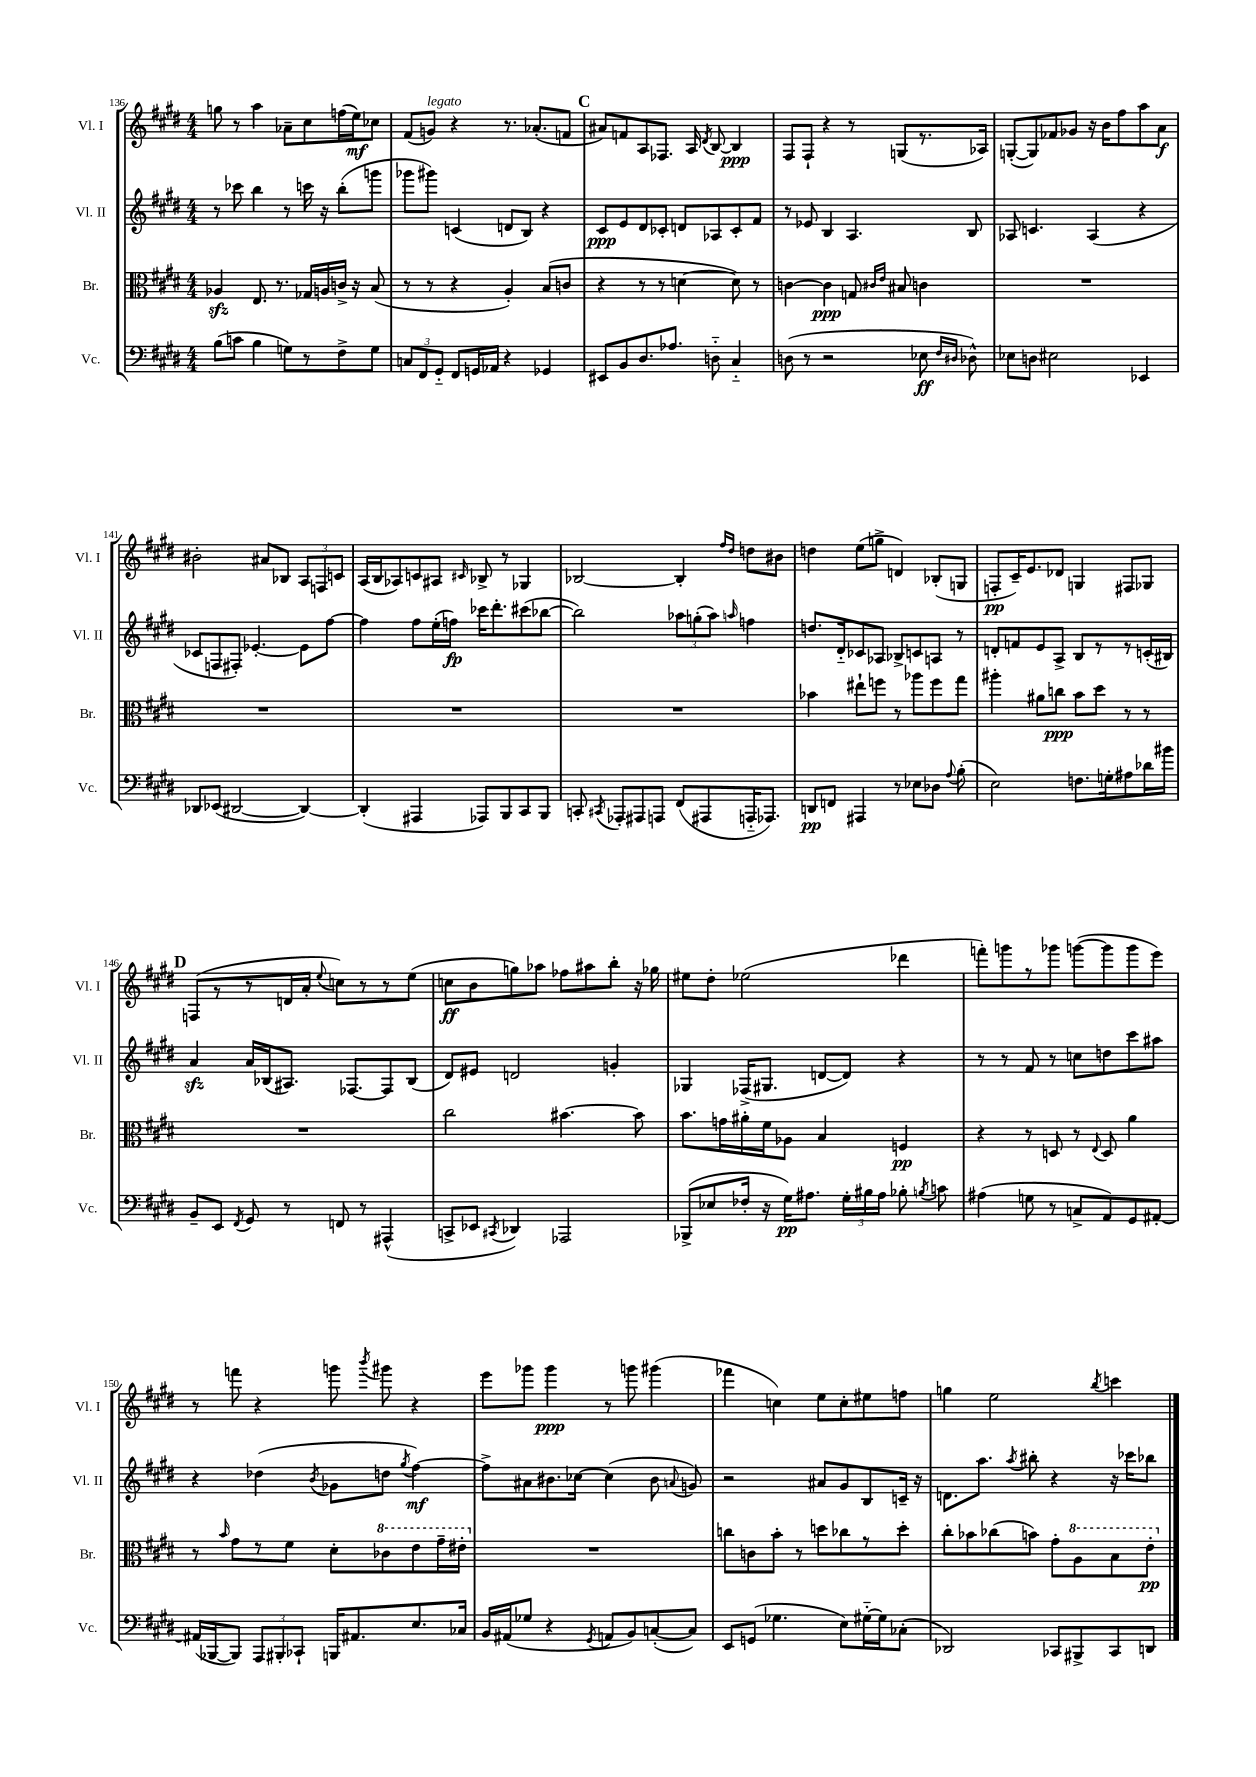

**kern	**kern	**kern	**kern
*staff4	*staff3	*staff2	*staff1
*clefF4	*clefC3	*clefG2	*clefG2
*k[f#c#g#d#]	*k[f#c#g#d#]	*k[f#c#g#d#]	*k[f#c#g#d#]
*M4/4	*M4/4	*M4/4	*M4/4
(8B	4A-	8r	8gg
8c	.	8ccc-	8r
4B	8.E	4bb	4aa
.	8.r	.	.
8G)	.	8r	8a-~
8r	16G-	16ccc	8cc#
.	16A	16r	.
8F#^	16c^	(8bb'	(16ff
.	16r	.	16ee)
8G	(8B	8ggg	8cc-
=	=	=	=
12C	8r	8ggg-	(8f#
12FF#	.	.	.
.	8r	8ggg#)	8g)
12GG#'~	.	.	.
8FF#	4r	(4c	4r
16GG	.	.	.
16AA-	.	.	.
4r	4A')	8d	8.r
.	.	8B)	.
.	.	.	(8.a-'
4GG-	(8B	4r	.
.	8c	.	8f
=	=	=	=
8EE#	4r	8c#	8a#)
8BB	.	8e	8f
8.D#	8r	8d#	8A
.	8r	8c-'	8.F-
8.A-	.	.	.
.	[4d	8d	.
.	.	.	16A
.	.	.	8qd#
8D'~	.	8A-	[8B
4C#'~	8d])	8c-'	4B]
.	8r	8f#	.
=	=	=	=
(8D	[4c	8r	8F#
8r	.	8e-	8F#`
2r	4c]	4B	4r
.	8G	4.A	8r
.	16qqc#	.	.
.	16qqe	.	.
.	8B#	.	(8G
8E-	4c	.	8.r
16qqF#	.	.	.
16qqD#	.	.	.
8D-^^)	.	8B	.
.	.	.	16A-)
=	=	=	=
8E-	1r	8A-	([8G'
8D	.	4.c	8G])
2E#	.	.	8f-
.	.	.	8g-
.	.	(4A-	16r
.	.	.	16b
.	.	.	8ff#
4EE-	.	4r	8aa
.	.	.	8a
=	=	=	=
8DD-	1r	8c-	2b#'
(8EE-	.	8F	.
[2DD#	.	8F#')	.
.	.	[4.e-'	.
.	.	.	8a#
.	.	.	8B-
4DD#_)	.	8e-]	12A
.	.	.	12F
.	.	[8ff#	.
.	.	.	12c
=	=	=	=
(4DD#']	1r	4ff#]	(16A
.	.	.	16B
.	.	.	8A-)
4AAA#	.	8ff#	8c
.	.	(16ee'	8A#
.	.	16ff)	.
.	.	.	16qqc#
8AAA-)	.	16ccc-	8B-^
.	.	8.ddd#'	.
8BBB	.	.	8r
8CC#	.	(8ccc#	4G-
8BBB	.	[8bb-	.
=	=	=	=
8CC'	1r	2bb-])	[2B-
8qCC#	.	.	.
8AAA-'	.	.	.
8AAA#	.	.	.
8AAA	.	.	.
(8FF#	.	12aa-	4B-']
.	.	(12gg'	.
8AAA#	.	.	.
.	.	12aa-)	.
.	.	.	16qqff#
.	.	16qqaa	16qqdd#
16AAA'~	.	4ff	8dd
8.AAA-)	.	.	.
.	.	.	8b#
=	=	=	=
8DD	4b-	8.dd	4dd
8FF	.	.	.
.	.	16d#'~	.
4AAA#	8ee#`	8c-	(8ee
.	8ff	8A-	8gg^
8r	8r	8B-^	4d)
8E-	8aa-	8c	.
8D-	8ff	8A	(8B-'
8qqA	.	.	.
(8B'	8gg#	8r	8G
=	=	=	=
2E)	4aa#'	8d'	8F'
.	.	8f	16c#~)
.	.	.	8.e
.	8a#	8e	.
.	8cc	8A^	8d-
8.F	8b	8B	4G
.	8dd#	8r	.
16G'	.	.	.
8A#	8r	8r	8F#
16d-	8r	(16c'	8G-
16b#	.	16B#)	.
=	=	=	=
8BB~	1r	4a	(8F
8EE	.	.	8r
8qFF#	.	.	.
8GG#	.	16a	8r
.	.	(16B-	.
8r	.	8.A#)	16d
.	.	.	16a'
.	.	.	8qqee
8FF	.	.	8cc)
.	.	[8.F-	.
8r	.	.	8r
(4AAA#^^	.	8F-]	8r
.	.	(8B-	(8ee
=	=	=	=
8CC^	2cc#	8d#)	8cc
8EE-	.	8e#	8b
8qCC#	.	.	.
4DD-)	.	2d	8gg)
.	.	.	8aa-
2AAA-	[4.b#	.	8ff-
.	.	.	8aa#
.	.	4g'	8bb'
.	8b#]	.	16r
.	.	.	16gg-
=	=	=	=
(8BBB-^	8.b	4G-	8ee#
8E-	.	.	8dd#'
.	16g	.	.
16F-'	16a#'	(16F-^	(2ee-
16r	16f#	8.G#	.
16G#)	8A-	.	.
8.A#	.	.	.
.	4B	[8d	.
24G#'	.	8d])	.
24B#	.	.	.
24A#	.	.	.
8B-'	4F	4r	4ddd-
8qB	.	.	.
8c	.	.	.
=	=	=	=
(4A#	4r	8r	8fff')
.	.	8r	8ggg
8G	8r	8f#	8r
8r	8D	8r	8ggg-
8C^	8r	8cc	([8ggg
.	8qqE	.	.
8AA)	8D	8dd	8ggg]
8GG#	4a	8ccc#	8ggg
[8AA#'	.	8aa#	8eee)
=	=	=	=
(16AA#]	8r	4r	8r
[16BBB-	.	.	.
.	16qqb	.	.
8BBB-])	8g#	.	8fff
12AAA	8r	(4dd-	4r
12BBB#'	.	.	.
.	8f#	.	.
12CC-`	.	.	.
.	.	8qb	.
16BBB	8d#'	8g-	8ggg
8.AA#	.	.	.
.	.	.	8qbbb
.	8cc-	8dd	8ggg#
.	.	8qgg#	.
8.E	8ee	[4ff#)	4r
.	16gg#~	.	.
16C-	16ee#'	.	.
=	=	=	=
16BB	1r	8ff#^]	8eee
(16AA#	.	.	.
8G-	.	8a#	8ggg-
4r	.	8.b#	4ggg-
.	.	[16cc-	.
8qGG#	.	.	.
8AA	.	(4cc-]	8r
8BB)	.	.	8ggg
([8C'	.	8b#	(4ggg#
.	.	8qqa	.
8C])	.	8g)	.
=	=	=	=
8EE	8cc	2r	4fff-
(8GG	8c	.	.
4.G-	8b'	.	4cc)
.	8r	.	.
.	8dd	8a#	8ee
8E)	8cc-	8g#	8cc'
[16G#'~	8r	8B	8ee#
16G#]	.	.	.
(8C-'	8dd'	16c~	8ff
.	.	16r	.
=	=	=	=
2DD-)	8cc#'	8.d	4gg
.	8b-	.	.
.	.	8.aa	.
.	(8cc-	.	2ee
.	.	8qaa	.
.	8b)	8bb#'	.
8CC-	8g#'	4r	.
8BBB#^	8a	.	.
.	.	.	8qbb
8CC-	8b	16r	4ccc
.	.	16ccc-	.
8DD	8ee'	8bb-	.
==	==	==	==
*-	*-	*-	*-
